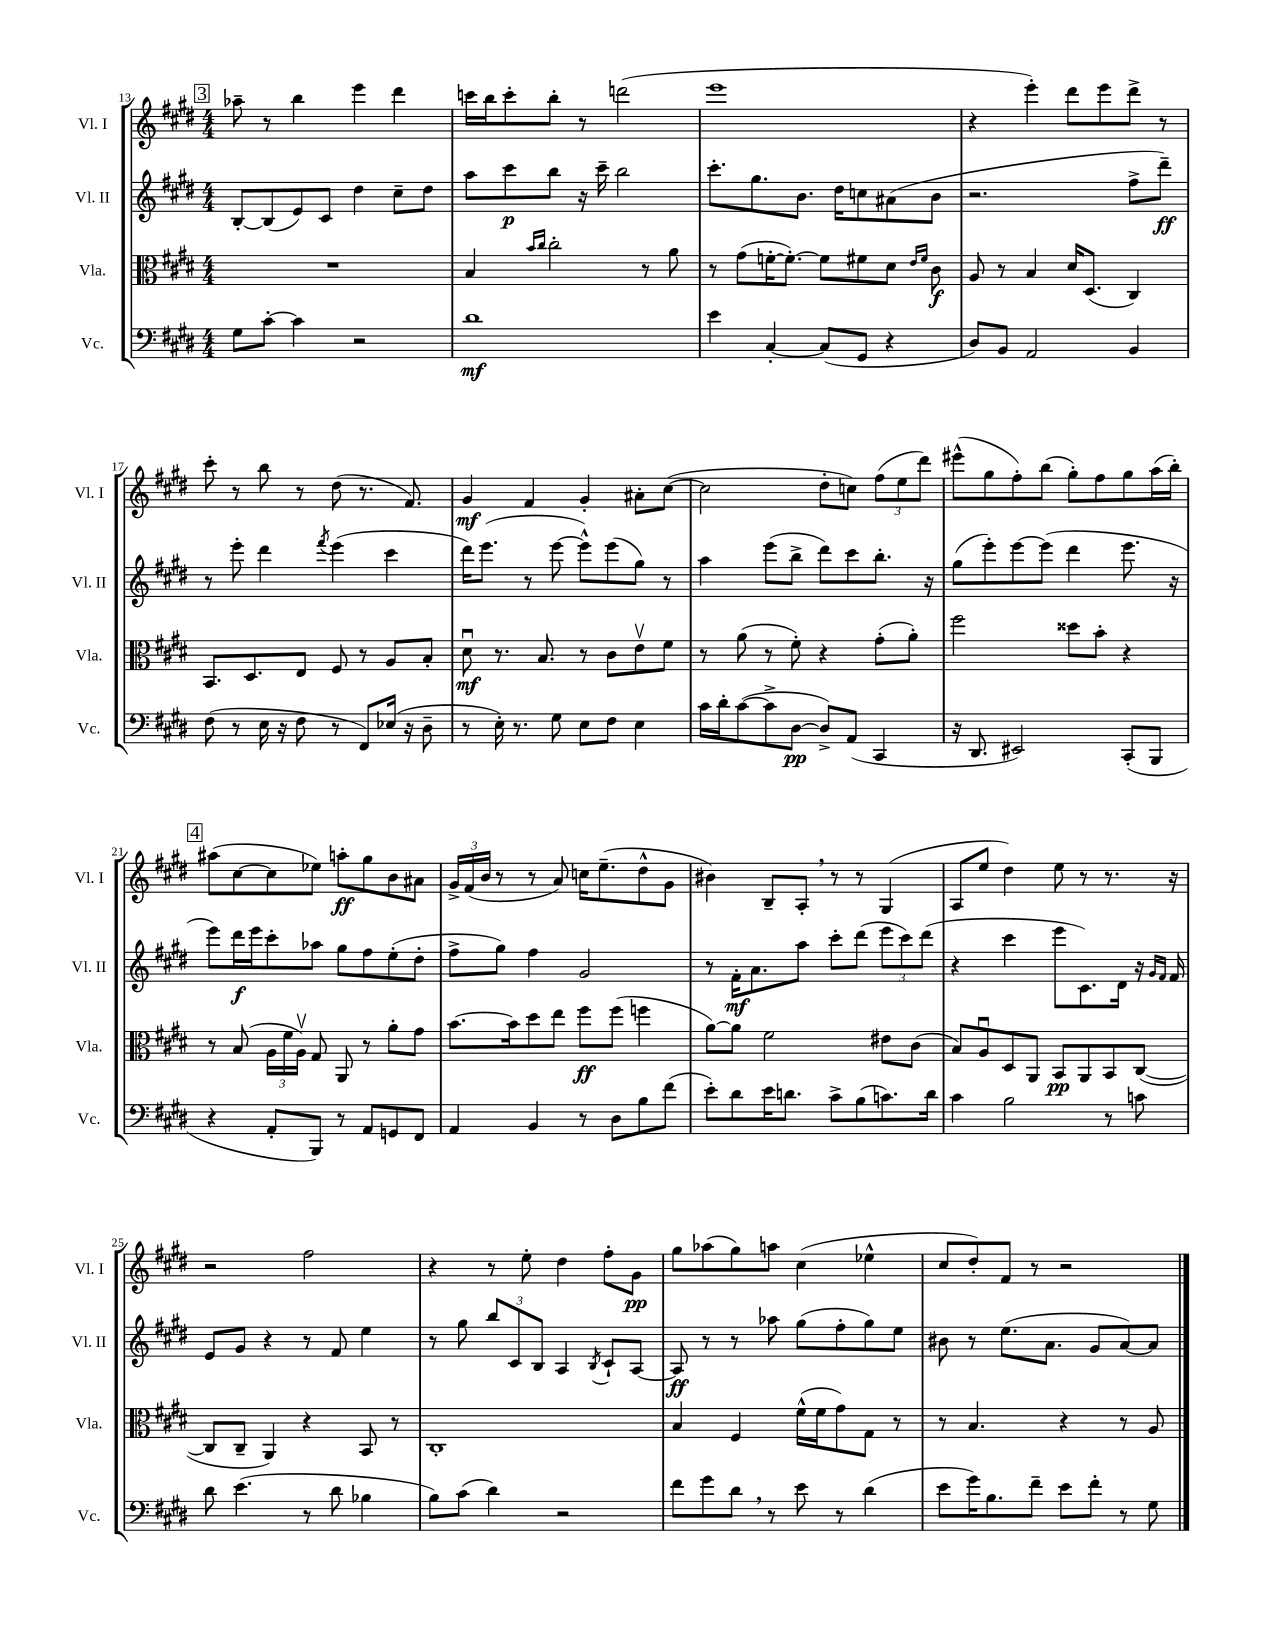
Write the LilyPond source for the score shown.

<<
\new StaffGroup <<
\new Staff = "s0" \with { instrumentName = "Vl. I" shortInstrumentName = "Vl. I" } {
    \clef treble \key e \major \numericTimeSignature \time 4/4
    \autoBeamOff \mark \markup { \box "3" } aes''8-- r8 b''4 e'''4 dis'''4 |
    c'''16[ b''16 c'''8-. b''8]-. r8 d'''2( |
    e'''1 |
    r4 e'''4-.) dis'''8[ e'''8 dis'''8]-> r8 |
    cis'''8-. r8 b''8 r8 dis''8( r8. fis'8.) |
    gis'4\mf fis'4 gis'4-. ais'8[-. cis''8]~( |
    cis''2 dis''8[-. c''8]) \tuplet 3/2 { fis''8[( e''8 dis'''8]) } |
    eis'''8[-^( gis''8 fis''8-.) b''8]( gis''8[-.) fis''8 gis''8 a''16( b''16]-.) |
    \mark \markup { \box "4" } ais''8[( cis''8~ cis''8 ees''8]) a''8[-.\ff gis''8 b'8 ais'8] |
    \tuplet 3/2 { gis'16[-> fis'16( b'16] } r8 r8 a'8) c''16[ e''8.--( dis''8-^ gis'8] |
    bis'4) b8[-- a8]-. \breathe r8 r8 gis4( |
    a8[ e''8] dis''4) e''8 r8 r8. r16 |
    r2 fis''2 |
    r4 r8 e''8-. dis''4 fis''8[-. gis'8]\pp |
    gis''8[ aes''8( gis''8) a''8] cis''4( ees''4-^ |
    cis''8[ dis''8-.) fis'8] r8 r2 \bar "|." |
}
\new Staff = "s1" \with { instrumentName = "Vl. II" shortInstrumentName = "Vl. II" } {
    \clef treble \key e \major \numericTimeSignature \time 4/4
    \autoBeamOff \mark \markup { \box "3" } b8[~-. b8( e'8) cis'8] dis''4 cis''8[-- dis''8] |
    a''8[ cis'''8\p b''8] r16 cis'''16-- b''2 |
    cis'''8.[-. gis''8. b'8.] dis''16[ c''8 ais'8( b'8] |
    r2. fis''8[-> dis'''8]--\ff) |
    r8 e'''8-. dis'''4 \acciaccatura { fis'''8 } e'''4( cis'''4 |
    dis'''16[) e'''8.]( r8 e'''8~ e'''8[-^) e'''8( gis''8]) r8 |
    a''4 e'''8[( b''8]-> dis'''8[) cis'''8 b''8.]-. r16 |
    gis''8[( e'''8-.) e'''8~ e'''8]( dis'''4 e'''8. r16 |
    \mark \markup { \box "4" } e'''8[) dis'''16\f e'''16 cis'''8-. aes''8] gis''8[ fis''8 e''8-.( dis''8]-. |
    fis''8[-> gis''8]) fis''4 gis'2 |
    r8 fis'16[-.\mf a'8. a''8] cis'''8[-. dis'''8]( \tuplet 3/2 { e'''8[ cis'''8) dis'''8]( } |
    r4 cis'''4 e'''8[ cis'8.) dis'16] r16 \grace { gis'16[ fis'16] } fis'16 |
    e'8[ gis'8] r4 r8 fis'8 e''4 |
    r8 gis''8 \tuplet 3/2 { b''8[ cis'8 b8] } a4 \acciaccatura { b8 } cis'8[-! a8]~ |
    a8\ff r8 r8 aes''8 gis''8[( fis''8-. gis''8) e''8] |
    bis'8 r8 e''8.[( a'8.] gis'8[ a'8~) a'8] \bar "|." |
}
\new Staff = "s2" \with { instrumentName = "Vla." shortInstrumentName = "Vla." } {
    \clef alto \key e \major \numericTimeSignature \time 4/4
    \autoBeamOff \mark \markup { \box "3" } R1 |
    b4 \grace { b'16[ cis''16] } cis''2-. r8 a'8 |
    r8 gis'8[( f'16~-. f'8.]~-.) f'8[ fis'8 dis'8] \grace { e'16[ fis'16] } cis'8\f |
    a8 r8 b4 dis'16[ dis8.]( cis4) |
    b,8.[ dis8. e8] fis8 r8 a8[ b8]-. |
    dis'8\downbow\mf r8. b8. r8 cis'8[ e'8\upbow fis'8] |
    r8 a'8( r8 fis'8-.) r4 gis'8[-.( a'8]-.) |
    fis''2 disis''8[ b'8]-. r4 |
    \mark \markup { \box "4" } r8 b8( \tuplet 3/2 { a16[ fis'16 a16]\upbow) } gis8 a,8 r8 a'8[-. gis'8] |
    b'8.[~ b'16 dis''8 e''8] fis''8[\ff fis''8]( f''4 |
    a'8[~) a'8] fis'2 eis'8[ cis'8]( |
    b8[) a8\downbow dis8 a,8] b,8[\pp a,8 b,8 cis8]~( |
    cis8[ cis8]-- a,4) r4 b,8 r8 |
    cis1-. |
    b4 fis4 fis'16[-^( fis'16 gis'8) gis8] r8 |
    r8 b4. r4 r8 a8 \bar "|." |
}
\new Staff = "s3" \with { instrumentName = "Vc." shortInstrumentName = "Vc." } {
    \clef bass \key e \major \numericTimeSignature \time 4/4
    \autoBeamOff \mark \markup { \box "3" } gis8[ cis'8]~-. cis'4 r2 |
    dis'1\mf |
    e'4 cis4~-. cis8[( gis,8] r4 |
    dis8[) b,8] a,2 b,4 |
    fis8( r8 e16 r16 fis8 r8 fis,8[) ees16]( r16 dis8-- |
    r8 e16-.) r8. gis8 e8[ fis8] e4 |
    cis'16[ dis'16-. cis'8~( cis'8-> dis8]~\pp dis8[->) a,8]( cis,4 |
    r16 dis,8. eis,2) cis,8[-.( b,,8] |
    \mark \markup { \box "4" } r4 a,8[-. b,,8]) r8 a,8[ g,8 fis,8] |
    a,4 b,4 r8 dis8[ b8 fis'8]( |
    e'8[-.) dis'8 e'16 d'8.] cis'8[-> b8( c'8.) d'16] |
    cis'4 b2 r8 c'8 |
    dis'8 e'4.( r8 dis'8 bes4 |
    b8[) cis'8]( dis'4) r2 |
    fis'8[ gis'8 dis'8] \breathe r8 e'8 r8 dis'4( |
    e'8[ gis'16) b8. fis'8]-- e'8[ fis'8]-. r8 gis8 \bar "|." |
}
>>
>>
\layout { \context { \Score currentBarNumber = #13 } }
